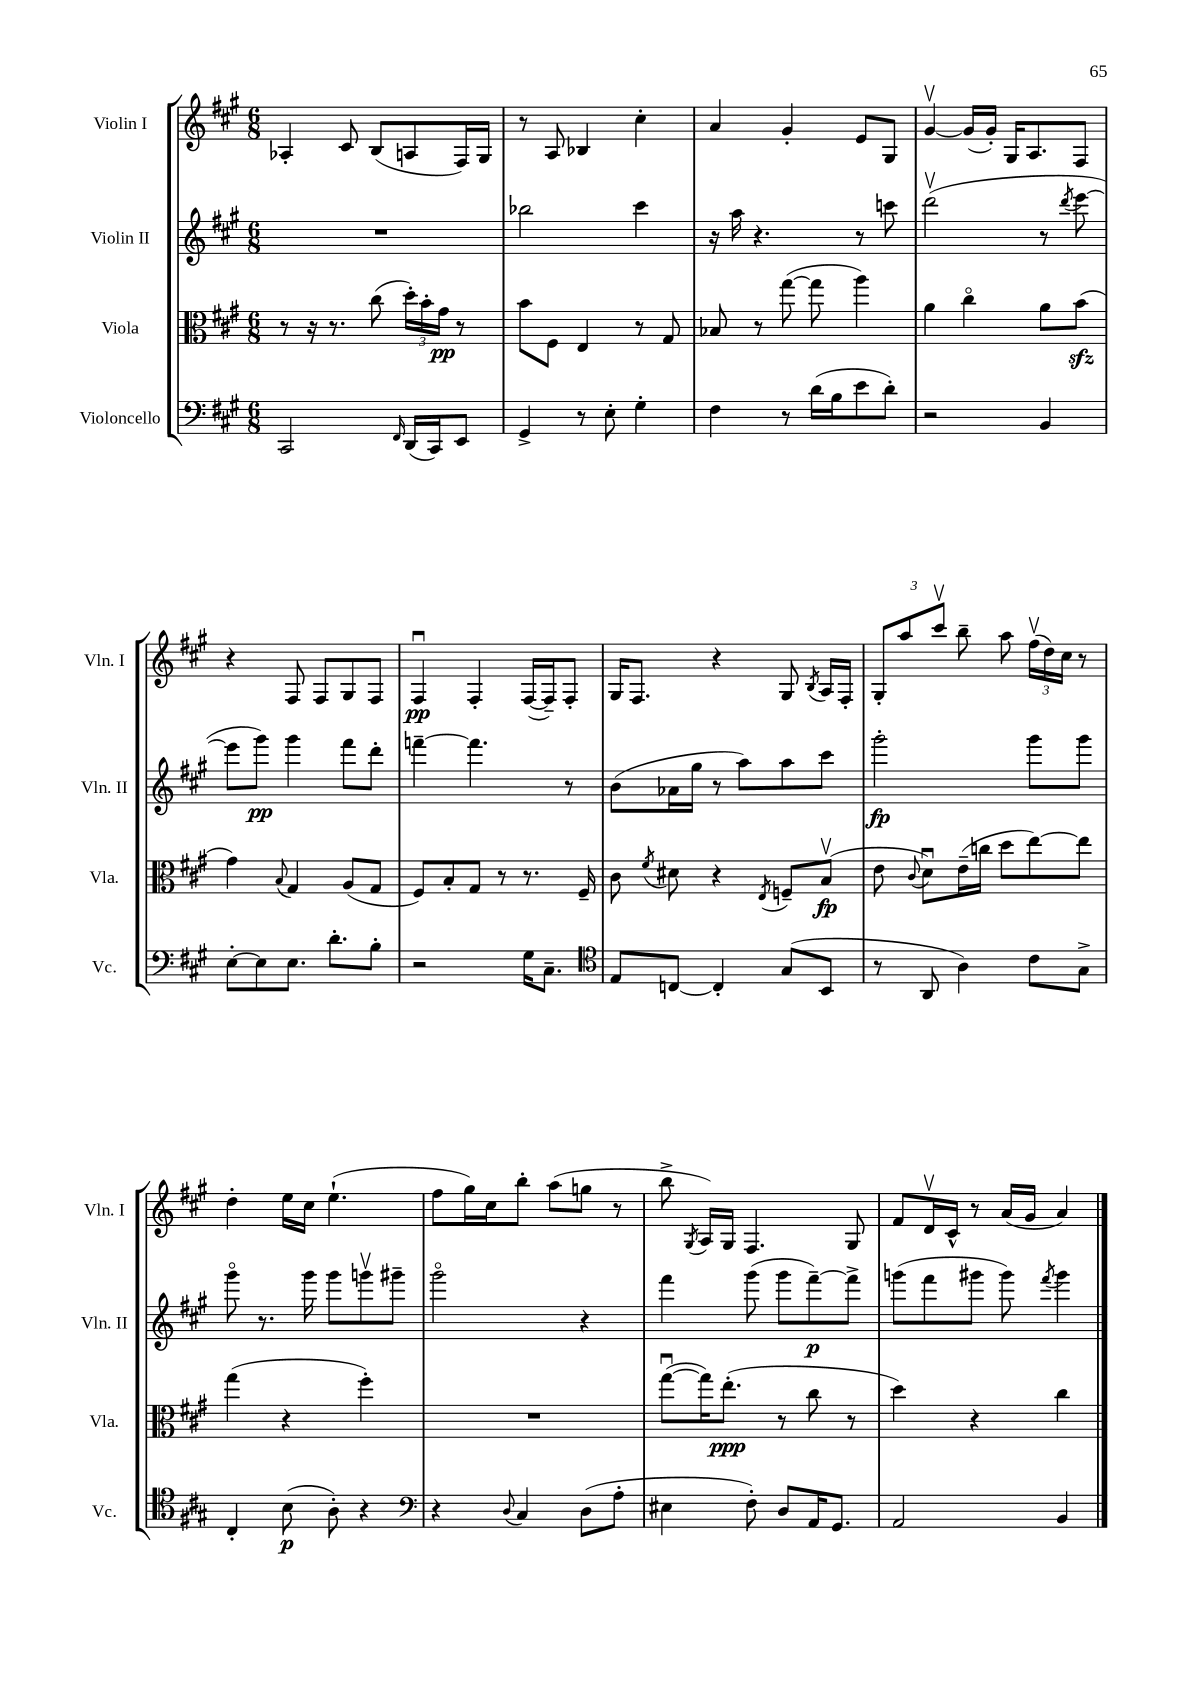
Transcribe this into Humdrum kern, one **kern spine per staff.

**kern	**kern	**kern	**kern
*staff4	*staff3	*staff2	*staff1
*clefF4	*clefC3	*clefG2	*clefG2
*k[f#c#g#]	*k[f#c#g#]	*k[f#c#g#]	*k[f#c#g#]
*M6/8	*M6/8	*M6/8	*M6/8
2CC#	8r	2.r	4A-'
.	16r	.	.
.	8.r	.	.
.	.	.	8c#
.	(8cc#	.	(8B
16qqFF#	.	.	.
(16DD	24dd')	.	8A
.	24b'	.	.
16CC#)	.	.	.
.	24g#	.	.
8EE	8r	.	16F#)
.	.	.	16G#
=	=	=	=
4GG#^	8b	2bb-	8r
.	8F#	.	8A
8r	4E	.	4B-
8E'	.	.	.
4G#'	8r	4ccc#	4cc#'
.	8G#	.	.
=	=	=	=
4F#	8B-	16r	4a
.	.	16aa	.
.	8r	4.r	.
8r	([8gg#	.	4g#'
(16d	8gg#]	.	.
16B	.	.	.
8e	4aa)	8r	8e
8d')	.	8ccc	8G#
=	=	=	=
2r	4a	(2dddv	[4g#v
.	4cc#o	.	(16g#]
.	.	.	16g#')
.	.	.	16G#
.	.	.	8.A
4BB	8a	8r	.
.	.	8qddd	.
.	(8b	[8eee	8F#
=	=	=	=
[8E'	4g#)	8eee]	4r
8E]	.	8ggg#)	.
.	8qqB	.	.
8.E	4G#	4ggg#	8F#
.	.	.	8F#
8.d'	.	.	.
.	(8A	8fff#	8G#
8B'	8G#	8ddd'	8F#
=	=	=	=
2r	8F#)	[4fff~	4F#u
.	8B'	.	.
.	8G#	4.fff]	4F#'
.	8r	.	.
16G#	8.r	.	([16F#
8.C#~	.	.	16F#~])
.	.	8r	8F#'
.	16F#~	.	.
=	=	=	=
*clefC4	*	*	*
8E	8c#	(8b	16G#
.	.	.	8.F#
.	8qf#	.	.
[8C	8d#	16a-	.
.	.	16gg#	.
4C']	4r	8r	4r
.	.	8aa)	.
.	8qE	.	.
(8G#	8F~	8aa	8G#
.	.	.	8qB
8BB	(8Bv	8ccc#	16A
.	.	.	16F#'
=	=	=	=
8r	8e	2ggg#'	12G#'
.	.	.	12aa
.	8qqc#	.	.
8AA	8du)	.	.
.	.	.	12ccc#v
4A)	(16e~	.	8bb~
.	16cc	.	.
.	8dd	.	8aa
8c#	[8ee)	8ggg#	(24ff#v
.	.	.	24dd)
.	.	.	24cc#
8G#^	8ee]	8ggg#	8r
=	=	=	=
4C#'	(4gg#	8ggg#o	4dd'
.	.	8.r	.
(8B	4r	.	16ee
.	.	16ggg#	16cc#
8A')	.	8ggg#	(4.ee`
4r	4ff#')	8gggv	.
.	.	8ggg#~	.
=	=	=	=
*clefF4	*	*	*
4r	2.r	2ggg#o	8ff#
.	.	.	16gg#)
.	.	.	16cc#
8qqD	.	.	.
4C#	.	.	8bb'
.	.	.	(8aa
(8D	.	4r	8gg
8A'	.	.	8r
=	=	=	=
4E#	([8gg#u	4fff#	8bb^
.	.	.	8qG#
.	16gg#])	.	16A)
.	(8.ee'	.	16G#
8F#')	.	(8ggg#	4.F#
8D	8r	8ggg#	.
16AA	8cc#	[8fff#~)	.
8.GG#	.	.	.
.	8r	8fff#^]	8G#
=	=	=	=
2AA	4dd)	(8ggg	8f#
.	.	8fff#	16dv
.	.	.	16c#^^
.	4r	8ggg#	8r
.	.	8ggg#)	(16a
.	.	.	16g#
.	.	8qfff#	.
4BB	4cc#	4ggg#	4a)
==	==	==	==
*-	*-	*-	*-
